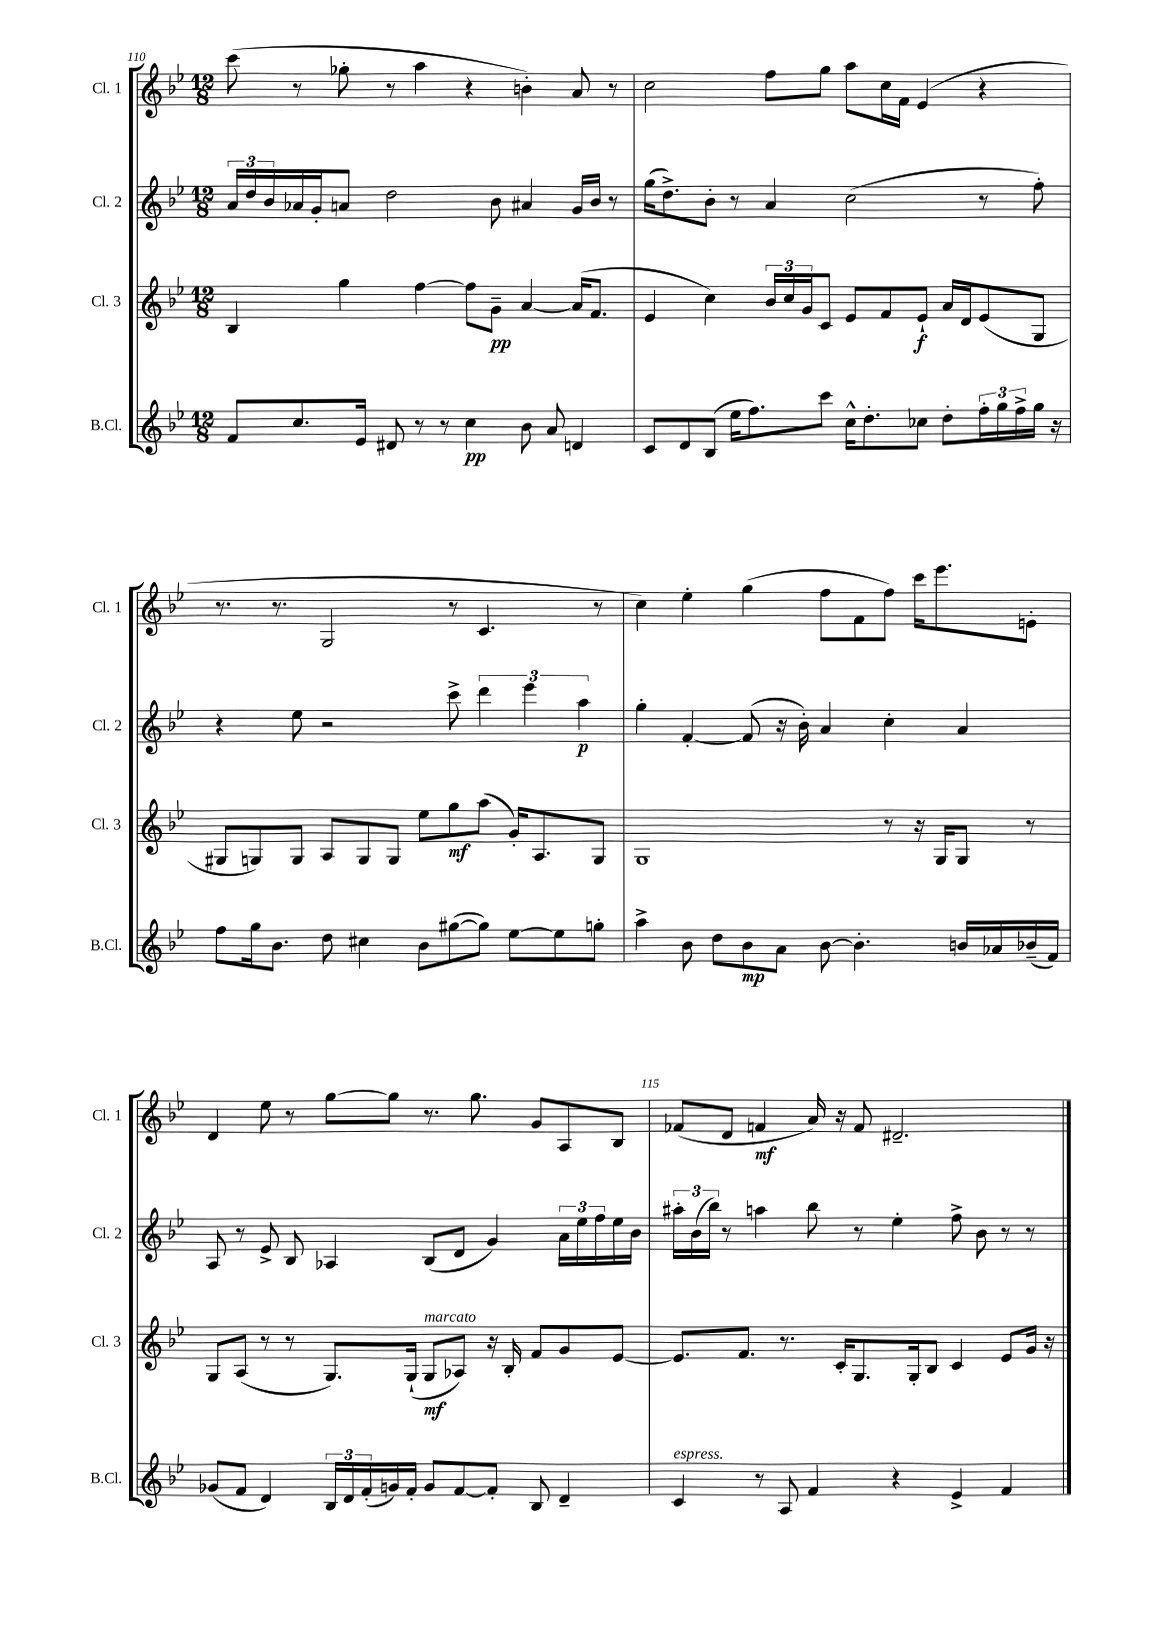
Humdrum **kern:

**kern	**kern	**kern	**kern
*staff4	*staff3	*staff2	*staff1
*clefG2	*clefG2	*clefG2	*clefG2
*k[b-e-]	*k[b-e-]	*k[b-e-]	*k[b-e-]
*M12/8	*M12/8	*M12/8	*M12/8
8f	4B-	24a	(8ccc
.	.	24dd	.
.	.	24b-	.
8.cc	.	16a-	8r
.	.	16g'	.
.	4gg	8a	8gg-'
16e-	.	.	.
8d#	.	2dd	8r
8r	[4ff	.	4aa
8r	.	.	.
4cc	8ff]	.	4r
.	8g~	8b-	.
8b-	[4a	4a#	4b')
8a	.	.	.
4d	(16a]	16g	8a
.	8.f	16b-	.
.	.	8r	8r
=	=	=	=
8c	4e-	(16gg	2cc
.	.	8.dd^)	.
8d	.	.	.
(8B-	4cc)	8b-'	.
16ee-	.	8r	.
8.ff)	.	.	.
.	24b-	4a	8ff
.	24cc	.	.
.	24g	.	.
8ccc	8c	.	8gg
16cc^^	8e-	(2cc	8aa
8.dd'	.	.	.
.	8f	.	16cc
.	.	.	16f
8cc-	8e-`	.	(4e-
8dd'	16a	.	.
.	16d	.	.
24ff'	(8e-	8r	4r
24gg	.	.	.
24ff^	.	.	.
16gg	8G	8ff')	.
16r	.	.	.
=	=	=	=
8ff	8G#	4r	8.r
16gg	8G)	.	.
8.b-	.	.	8.r
.	8G	8ee-	.
8dd	8A	2r	2G
4cc#	8G	.	.
.	8G	.	.
8b-	8ee-	.	.
([8gg#	8gg	8ccc^	8r
8gg#])	(8aa	6ddd	4.c
[8ee-	16g')	.	.
.	.	6eee-	.
.	8.A	.	.
8ee-]	.	.	.
.	.	6aa	.
8gg'	8G	.	8r
=	=	=	=
4aa^	1G	4gg'	4cc)
8b-	.	[4f'	4ee-'
8dd	.	.	.
8b-	.	(8f]	(4gg
8a	.	16r	.
.	.	16b-')	.
[8b-	.	4a	8ff
4.b-']	.	.	8f
.	8r	4cc'	8ff)
.	16r	.	16ccc
.	16G	.	8.eee-
16b	8G	4a	.
16a-	.	.	.
(16b-~	8r	.	8e'
16f)	.	.	.
=	=	=	=
(8g-	8G	8A	4d
8f	(8A	8r	.
4d)	8r	8e-^	8ee-
.	8r	8B-	8r
24B-	8.G)	4A-	[8gg
24d	.	.	.
(24f'	.	.	.
16g)	.	.	8gg]
16f'	(16G`	.	.
8g	8G	(8B-	8.r
[8f	8A-)	8d	.
.	.	.	8.gg
8f']	16r	4g)	.
.	16B-'	.	.
8B-	8f	.	8g
4d~	8g	24a	8A
.	.	24ee-	.
.	.	24ff	.
.	[8e-	16ee-	8B-
.	.	16b-	.
=	=	=	=
4c	8.e-]	24aa#'	(8f-
.	.	(24b-	.
.	.	24bb-)	.
.	.	8r	8d
.	8.f	.	.
8r	.	4aa	4f
8A	8.r	.	.
4f	.	8bb-	16a)
.	16c'	.	16r
.	8.G	8r	8f
4r	.	4ee-'	2.d#~
.	16G'	.	.
.	8B-	.	.
4e-^	4c	8ff^	.
.	.	8b-	.
4f	8e-	8r	.
.	16g	8r	.
.	16r	.	.
==	==	==	==
*-	*-	*-	*-
